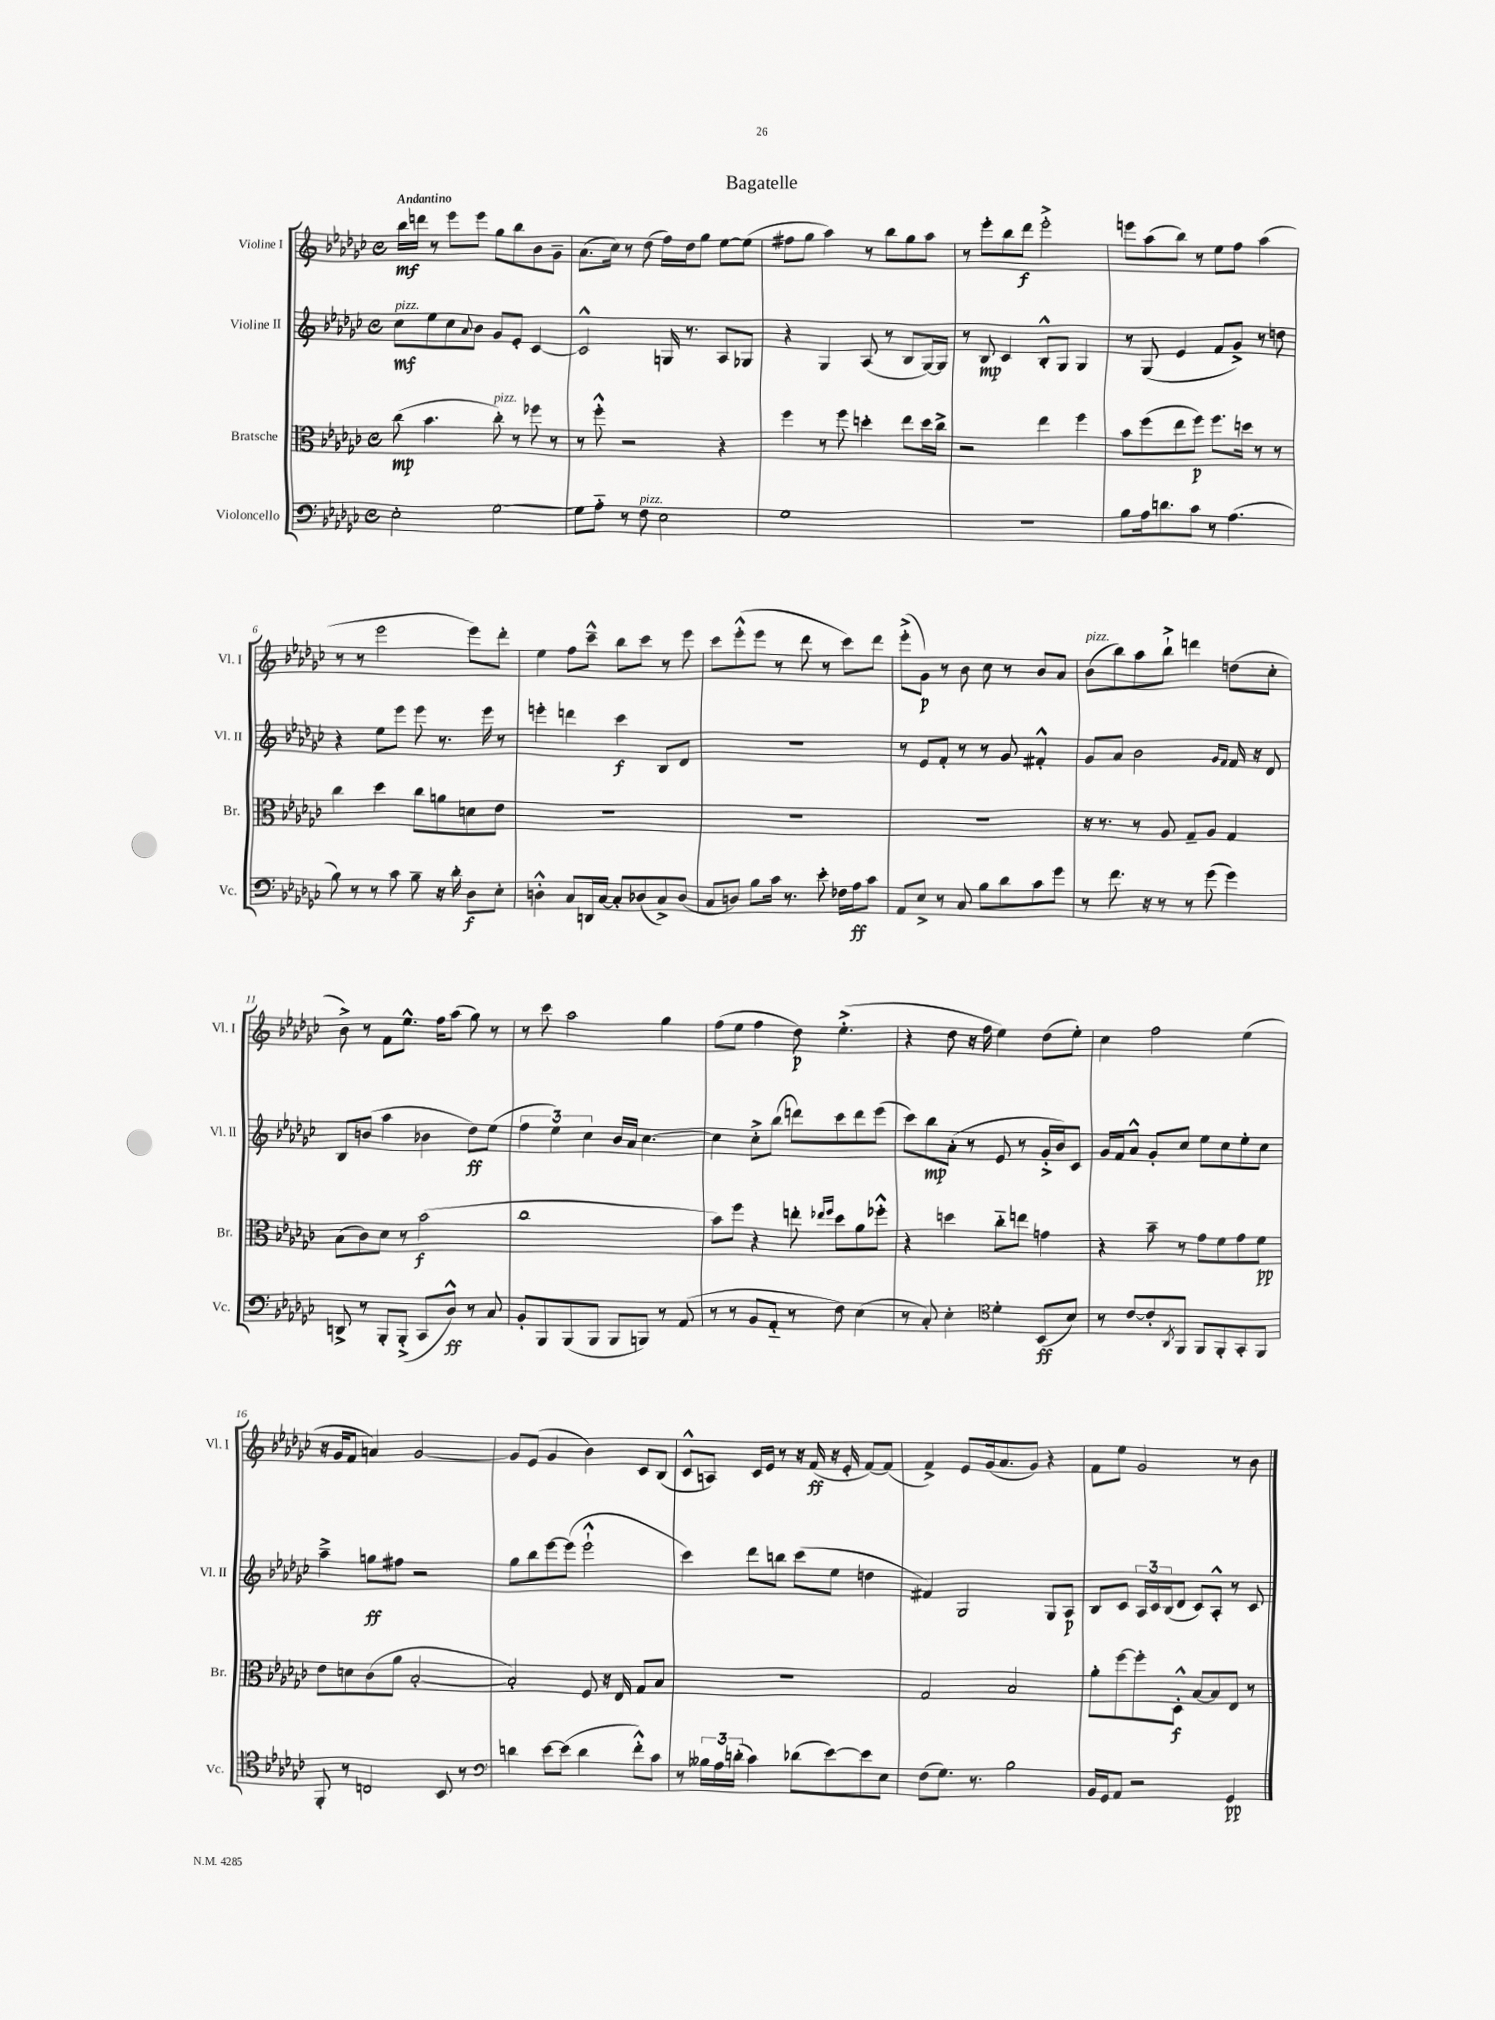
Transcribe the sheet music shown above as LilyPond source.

\header { title = "Bagatelle" }
<<
\new StaffGroup <<
\new Staff = "s0" \with { instrumentName = "Violine I" shortInstrumentName = "Vl. I" } {
    \clef treble \key ges \major \defaultTimeSignature \time 4/4 \tempo "Andantino"
    bes''16\mf d'''16 r8 ees'''8 ees'''8 ges''8 bes''8 bes'8 ges'8-- |
    aes'8.( ces''16) r8 des''8( f''16) des''16 ges''8 ees''8~ ees''8( |
    fis''8 ges''8 aes''4) r8 bes''8 ges''8 aes''8 |
    r8 ees'''8-. bes''8 des'''8\f ees'''2-.-> |
    e'''8 aes''8( bes''8) r8 ees''8 f''8 aes''4( |
    r8 r8 ees'''2 ees'''8) des'''8-. |
    ees''4 f''8 ces'''8---^ bes''8 ces'''8 r8 ees'''8 |
    ces'''8 ees'''8-.-^( ees'''8 r8 des'''8 r8 ces'''8) des'''8 |
    ees'''8-.->( ges'8\p) r8 bes'8 ces''8 r8 bes'8 aes'8 |
    bes'8^\markup { \italic "pizz." }( bes''8) aes''8 bes''8-!-> d'''4 d''8( ces''8-. |
    bes'8->) r8 f'8 ees''8.-^ f''16 aes''8( ges''8) r8 |
    r8 ces'''8 aes''2 ges''4 |
    f''8( ees''8 f''4 des''8\p) ees''4.-.->( |
    r4 des''8 r16 f''16 ees''4) des''8( ees''8-.) |
    ces''4 f''2 ees''4( |
    r16 ges'16 f'8 a'4) ges'2~ |
    ges'8 ees'8( ges'4 bes'4) ces'8 bes8( |
    ces'8-^ a8) ces'16 ees'16 r8 r16 f'16\ff( r16 ees'16-. f'8~) f'8( |
    f'4->) ees'8 ges'16( aes'8. ges'8) r4 |
    f'8 ees''8 ges'2 r8 bes'8 \bar "|." |
}
\new Staff = "s1" \with { instrumentName = "Violine II" shortInstrumentName = "Vl. II" } {
    \clef treble \key ges \major \defaultTimeSignature \time 4/4
    ces''8\mf^\markup { \italic "pizz." } ees''8 ces''8 \appoggiatura { aes'8 } bes'8 ges'8 ees'8-. ces'4~ |
    ces'2-^ g16 r8. aes8 ges8 |
    r4 ges4 aes8( r8 bes8 ges16~) ges16 |
    r8 bes8\mp ces'4 bes8-.-^ ges8 ges4 |
    r8 ges8( ees'4 f'8 ges'8->) r8 d''8 |
    r4 ees''8 ees'''8 ees'''8 r8. ees'''16 r8 |
    e'''4-. d'''4 ces'''4\f bes8 des'8 |
    R1 |
    r8 ees'8 f'8-. r8 r8 ges'8 fis'4-.-^ |
    ges'8 aes'8 bes'2 \grace { ges'16 f'16 } f'16 r16 des'8 |
    bes8 b'8( aes''4 bes'4 des''8\ff) ees''8( |
    \tuplet 3/2 { f''4 ees''4) ces''4 } bes'16 aes'16 ces''4.~ |
    ces''4 ces''8-.-> bes''8( d'''8) ces'''8 d'''8 ees'''8( |
    ces'''8) bes''8\mp aes'8-.( r8 ees'8 r8 ges'16-.-> bes'16) ces'8 |
    ges'16 f'16 aes'8-^ ges'8-. ces''8 ees''8 ces''8 ees''8-. ces''8 |
    aes''4---> g''8\ff fis''8 r2 |
    ges''8 bes''8 ees'''8~ ees'''8( ees'''2-!-^ |
    ces'''4) des'''8 b''8 ces'''8( ees''8 d''4 |
    fis'4) ges2 ges8 aes8\p |
    bes8 ces'8 \tuplet 3/2 { aes16 ces'16 bes16( } des'8 ces'8) aes8-.-^ r8 ces'8 \bar "|." |
}
\new Staff = "s2" \with { instrumentName = "Bratsche" shortInstrumentName = "Br." } {
    \clef alto \key ges \major \defaultTimeSignature \time 4/4
    ces''8\mp( bes'4. ces''8-.^\markup { \italic "pizz." }) r8 fes''8 r8 |
    r8 f''8-.-^ r2 r4 |
    f''4 r8 f''8 d''4-. ees''8 d''16 ces''16-> |
    r2 ees''4 f''4 |
    bes'8 f''8( ees''8 f''8\p) f''8. d''16 r8 r8 |
    ces''4 des''4 ces''8 a'8 d'8 ees'8 |
    R1 |
    R1 |
    R1 |
    r16 r8. r8 aes8 ges8-- aes8 ges4 |
    bes8( ces'8) des'8 r8 bes'2\f( |
    ces''1 |
    bes'8) f''8 r4 e''8-. \grace { ees''16 f''16 } des''8 aes'8 fes''8-.-^ |
    r4 d''4 ces''8-_ e''8 g'4 |
    r4 bes'8-- r8 ges'8 f'8 ges'8 f'8\pp |
    ees'8 d'8 ces'8( aes'8 bes2~-. |
    bes2-.) f8 r16 ees16 ges8 bes8 |
    R1 |
    ges2 bes2 |
    aes'8-. f''8~ f''8-. des8-.-^\f bes8~ bes8 ees8 r8 \bar "|." |
}
\new Staff = "s3" \with { instrumentName = "Violoncello" shortInstrumentName = "Vc." } {
    \clef bass \key ges \major \defaultTimeSignature \time 4/4
    ees2-. ges2~ |
    ges8 aes8-_ r8 f8^\markup { \italic "pizz." } ees2 |
    ges1 |
    R1 |
    bes8 aes16 d'8. ces'8 r8 aes4.( |
    bes8) r8 r8 ces'8 bes8-- r16 des'16-. des8\f ees8-. |
    d4-.-^ ces8 d,16 ces16~ ces8-. des8( ces8->) des8( |
    ces8 d8) bes8 ces'16 r8. ees'8-. fes16 aes16\ff ces'8 |
    aes,8 ees8-> r8 ces8 bes8 des'8 ces'8 ges'8 |
    r8 f'8. r16 r8 r8 ges'8( ges'4) |
    d,8-> r8 bes,,8-. bes,,8-.->( ces,8 des8-^\ff) r8 ces8 |
    bes,8-. bes,,8 bes,,8( bes,,8 bes,,8 b,,8) r8 aes,8( |
    r8 r8 bes,8 aes,8-_ r8 f8) ees4( |
    r8 ces8-.) ees4-. \clef tenor des'4-. bes,8\ff( bes8) |
    r8 ces'8~ ces'8-. \acciaccatura { aes,8 } f,8 f,8 f,8-. ges,8-. f,8 |
    f,8-. r8 c2 bes,8 r8 |
    \clef bass d'4 ees'8~ ees'8( d'4 f'8-.-^) ces'8 |
    r8 \tuplet 3/2 { beses16 aes16 d'16-.( } ces'4) des'8( ees'8~) ees'8 ees8 |
    f8( ges8.) r8. bes2 |
    bes,16 ges,16 aes,8 r2 ges,4\pp \bar "|." |
}
>>
>>
